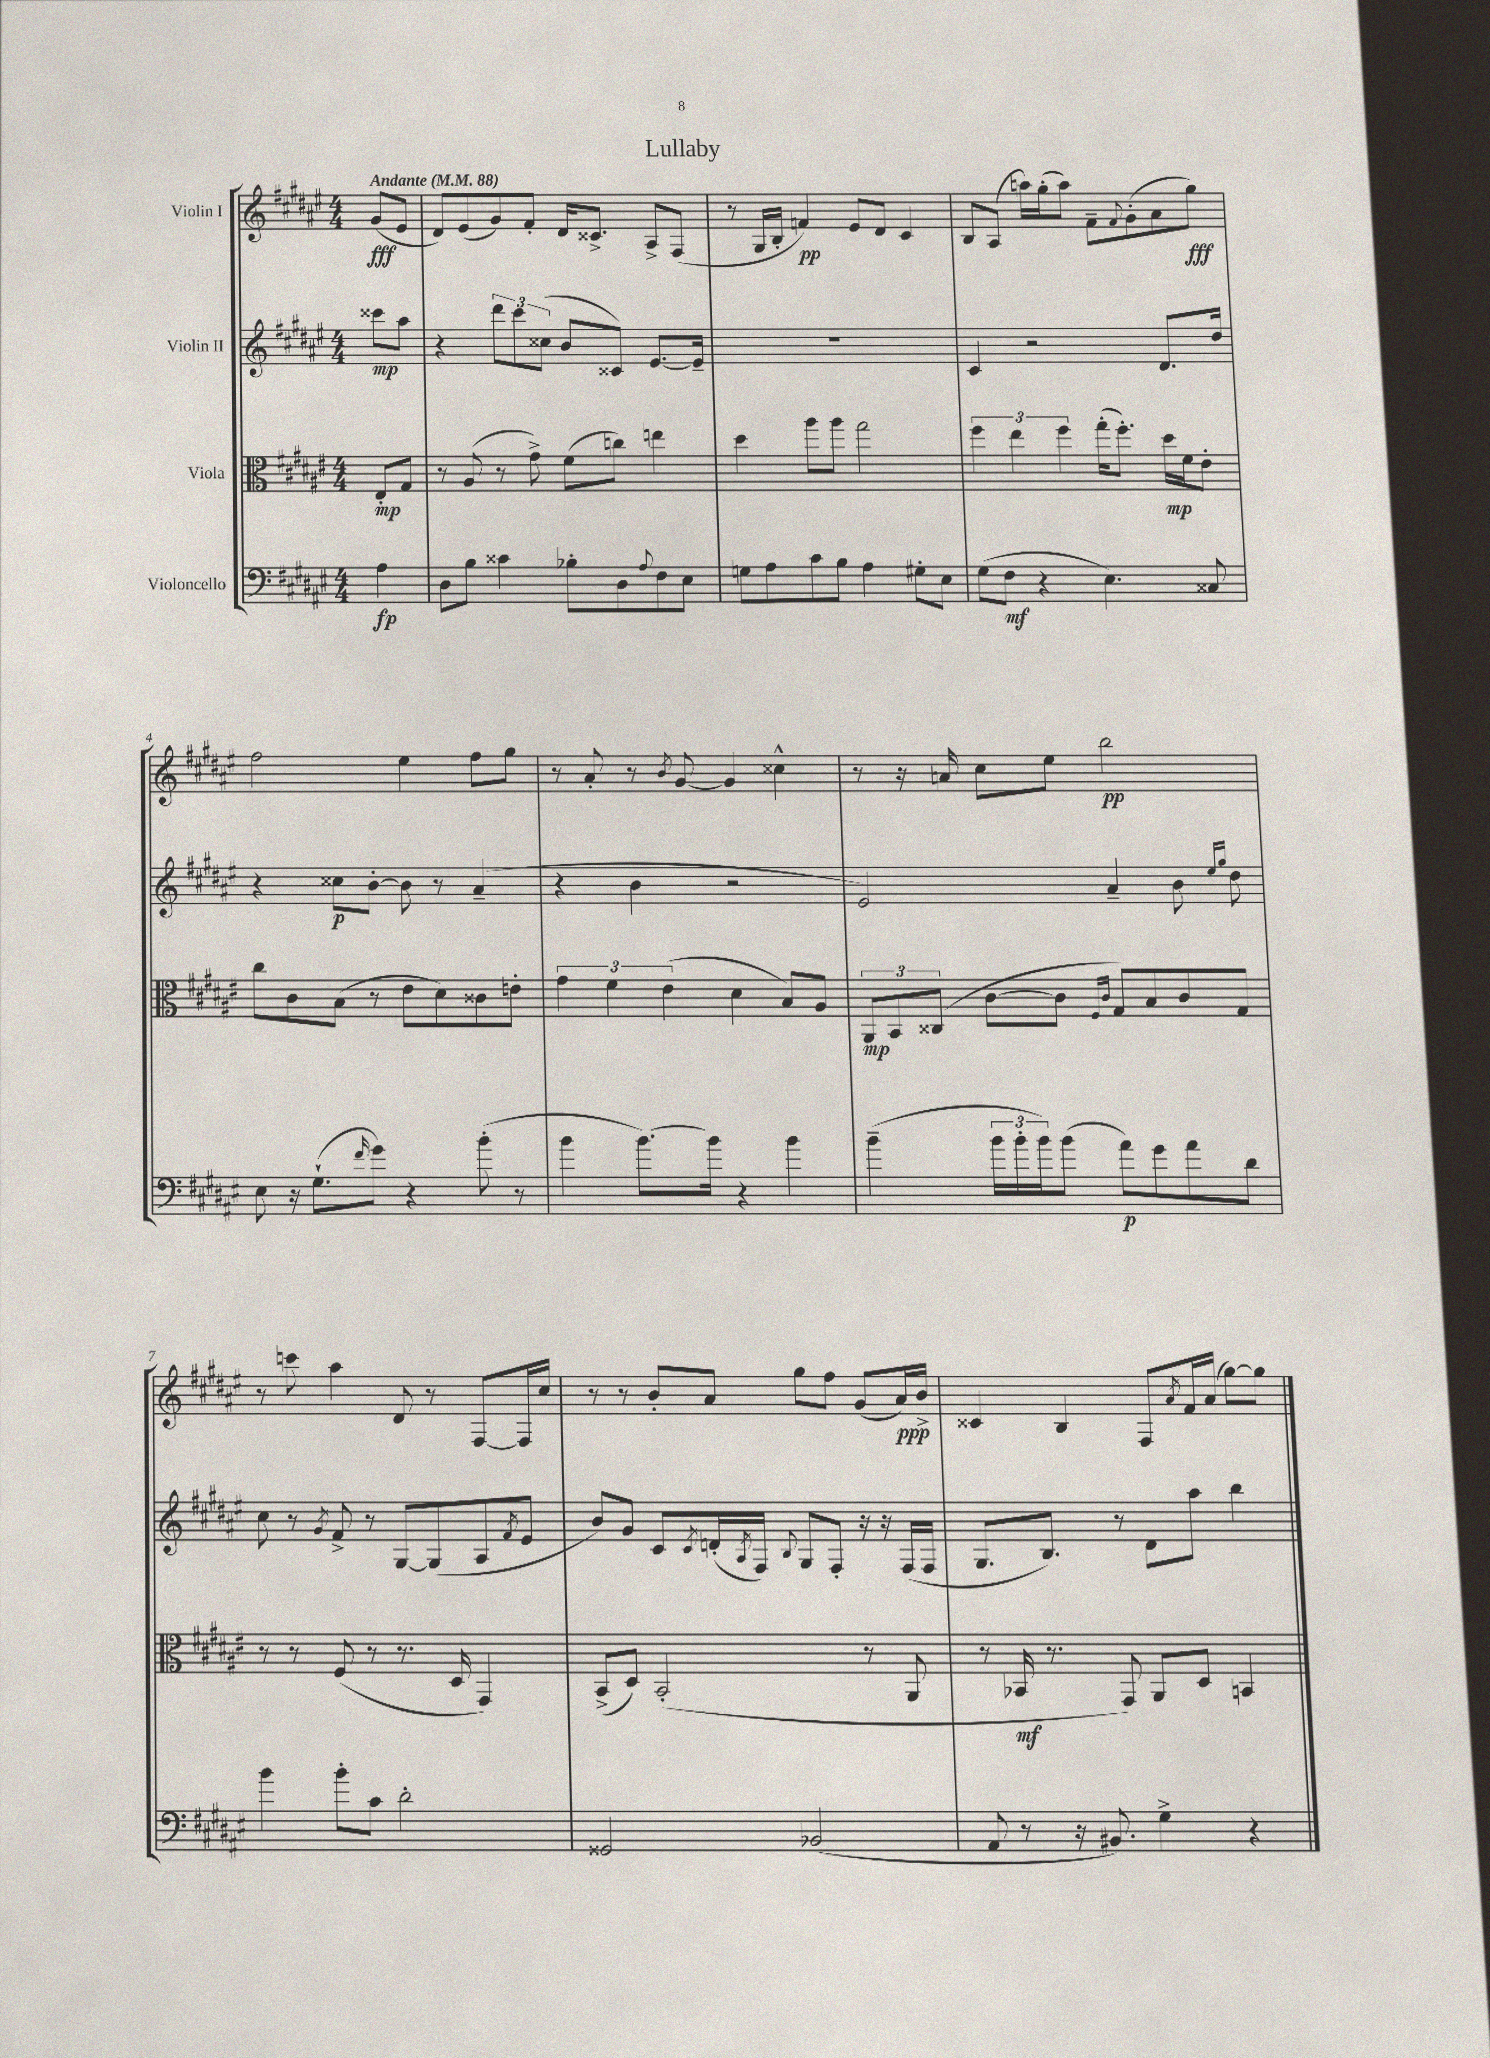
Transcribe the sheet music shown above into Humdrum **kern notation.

**kern	**dynam	**kern	**dynam	**kern	**dynam	**kern	**dynam
*part4	*part4	*part3	*part3	*part2	*part2	*part1	*part1
*staff4	*staff4	*staff3	*staff3	*staff2	*staff2	*staff1	*staff1
*I"Violoncello	*	*I"Viola	*	*I"Violin II	*	*I"Violin I	*
*clefF4	*	*clefC3	*	*clefG2	*	*clefG2	*
*k[f#c#g#d#a#e#]	*	*k[f#c#g#d#a#e#]	*	*k[f#c#g#d#a#e#]	*	*k[f#c#g#d#a#e#]	*
*M4/4	*	*M4/4	*	*M4/4	*	*M4/4	*
*MM88	*	*MM88	*	*MM88	*	*MM88	*
=	=	=	=	=	=	=	=
!	!	!	!	!	!	!LO:TX:a:B:t=Andante	!
4A#\	fp	8E#'/L	mp	8ccc##X\L	mp	(8g#/L	fff
.	.	8G#/J	.	8aa#\J	.	8e#/J	.
=1	=1	=1	=1	=1	=1	=1	=1
8D#\L	.	8r	.	4r	.	8d#/L)	.
8B\J	.	(8A#/	.	.	.	(8e#/	.
4c##X\	.	8r	.	12ddd#\L	.	8g#/)	.
.	.	.	.	12ccc#\	.	.	.
.	.	8g#^\)	.	.	.	8f#'/J	.
.	.	.	.	(12cc##X\J	.	.	.
8B-X'\L	.	(8f#\L	.	8b/L	.	16d#/KL	.
.	.	.	.	.	.	8.c##X^/J	.
8D#\	.	8ccn\J)	.	8c##X/J)	.	.	.
8qqA#/	.	.	.	.	.	.	.
8F#\	.	4een\	.	[8.e#/L	.	8A#^/L	.
8E#\J	.	.	.	.	.	(8F#/J	.
.	.	.	.	16e#~/Jk]	.	.	.
=2	=2	=2	=2	=2	=2	=2	=2
8Gn\L	.	4dd#\	.	1r	.	8r	.
8A#\	.	.	.	.	.	16G#/LL	.
.	.	.	.	.	.	16B'/JJ	.
8c#\	.	8aa#\L	.	.	.	4fn/)	pp
8B\J	.	8aa#\J	.	.	.	.	.
4A#\	.	2gg#\	.	.	.	8e#/L	.
.	.	.	.	.	.	8d#/J	.
8G#X'\L	.	.	.	.	.	4c#/	.
8E#\J	.	.	.	.	.	.	.
=3	=3	=3	=3	=3	=3	=3	=3
(8G#\L	.	6ff#\	.	4c#/	.	8B/L	.
8F#\J	mf	.	.	.	.	(8A#/J	.
.	.	6ee#\	.	.	.	.	.
4r	.	.	.	2r	.	16aan\LL)	.
.	.	.	.	.	.	(16gg#'\J	.
.	.	6ff#\	.	.	.	.	.
.	.	.	.	.	.	8aa\J)	.
4.E#\)	.	(16gg#'\KL	.	.	.	8f#~\L	.
.	.	8.ff#'\J)	.	.	.	.	.
.	.	.	.	.	.	8qqf#/	.
.	.	.	.	.	.	(8g#'\	.
.	.	16dd#\LL	mp	8.d#/L	.	8a#\	.
.	.	16f#\J	.	.	.	.	.
8C##X/	.	8e#'\J	.	.	.	8gg#\J)	fff
.	.	.	.	16dd#/Jk	.	.	.
!!LO:LB:g=z
=4	=4	=4	=4	=4	=4	=4	=4
8E#\	.	8cc#\L	.	4r	.	2ff#\	.
16r	.	8c#\	.	.	.	.	.
(8.G#`\L	.	.	.	.	.	.	.
.	.	(8B\J	.	8cc##X\L	p	.	.
16qqf#/	.	.	.	.	.	.	.
8g#\J)	.	8r	.	[8b'\J	.	.	.
4r	.	8e#\L	.	8b\]	.	4ee#\	.
.	.	8d#\)	.	8r	.	.	.
(8b'\	.	8c##X\	.	(4a#~/	.	8ff#\L	.
8r	.	8en'\J	.	.	.	8gg#\J	.
=5	=5	=5	=5	=5	=5	=5	=5
4b\	.	6g#\	.	4r	.	8r	.
.	.	.	.	.	.	8a#'/	.
.	.	6f#\	.	.	.	.	.
[8.b\L)	.	.	.	4b\	.	8r	.
.	.	(6e#\	.	.	.	.	.
.	.	.	.	.	.	8qb/	.
.	.	.	.	.	.	[8g#/	.
16b\Jk]	.	.	.	.	.	.	.
4r	.	4d#\	.	2r	.	4g#/]	.
4b\	.	8B/L)	.	.	.	4cc##X^^\	.
.	.	8A#/J	.	.	.	.	.
=6	=6	=6	=6	=6	=6	=6	=6
(4b~\	.	12AA#/L	mp	2e#/)	.	8r	.
.	.	12BB/	.	.	.	.	.
.	.	.	.	.	.	16r	.
.	.	(12C##X/J	.	.	.	.	.
.	.	.	.	.	.	16an/	.
24b\LL	.	[8c#\L	.	.	.	8cc#\L	.
24b'\	.	.	.	.	.	.	.
24b\J)	.	.	.	.	.	.	.
(8b\J	.	8c#\J]	.	.	.	8ee#\J	.
.	.	16qqF#/LL	.	.	.	.	.
.	.	16qqc#/JJ	.	.	.	.	.
8a#\L)	p	8G#/L)	.	4a#~/	.	2bb\	pp
8g#\	.	8B/	.	.	.	.	.
8a#\	.	8c#/	.	8b\	.	.	.
.	.	.	.	16qqee#/LL	.	.	.
.	.	.	.	16qqgg#/JJ	.	.	.
8d#\J	.	8G#/J	.	8dd#\	.	.	.
!!LO:LB:g=z
=7	=7	=7	=7	=7	=7	=7	=7
4b\	.	8r	.	8cc#\	.	8r	.
.	.	8r	.	8r	.	8cccn\	.
.	.	.	.	8qg#/	.	.	.
8b'\L	.	(8F#/	.	8f#^/	.	4aa#\	.
8c#\J	.	8r	.	8r	.	.	.
2d#'\	.	8.r	.	[8G#/L	.	8d#/	.
.	.	.	.	(8G#/]	.	8r	.
.	.	16D#/	.	.	.	.	.
.	.	4GG#/)	.	8A#/	.	[8F#/L	.
.	.	.	.	8qf#/	.	.	.
.	.	.	.	8e#/J	.	16F#/L]	.
.	.	.	.	.	.	16cc#/JJ	.
=8	=8	=8	=8	=8	=8	=8	=8
2GG##X/	.	(8BB^/L	.	8b/L)	.	8r	.
.	.	8D#/J)	.	8g#/J	.	8r	.
.	.	(2BB'/	.	8c#/L	.	8b'/L	.
.	.	.	.	8qc#/	.	.	.
.	.	.	.	(16dn'/L	.	8a#/J	.
.	.	.	.	8qA#/	.	.	.
.	.	.	.	16F#/JJ)	.	.	.
.	.	.	.	8qqB/	.	.	.
(2BB-X/	.	.	.	8G#/L	.	8gg#\L	.
.	.	.	.	8F#'/J	.	8ff#\J	.
.	.	8r	.	16r	.	(8g#/L	.
.	.	.	.	16r	.	.	.
.	.	8AA#/	.	(16F#/LL	.	16a#/L)	ppp
.	.	.	.	16F#/JJ	.	16b^/JJ	.
=9	=9	=9	=9	=9	=9	=9	=9
8AA#/	.	8r	.	8.G#/L	.	4c##X/	.
8r	.	16BB-X/	mf	.	.	.	.
.	.	8.r	.	8.B/J)	.	.	.
16r	.	.	.	.	.	4B/	.
8.BB#X/)	.	.	.	.	.	.	.
.	.	8GG#/)	.	8r	.	.	.
4G#^\	.	8AA#/L	.	8d#\L	.	8F#/L	.
.	.	.	.	.	.	8qa#/	.
.	.	8D#/J	.	8aa#\J	.	16f#/L	.
.	.	.	.	.	.	(16a#/JJ	.
4r	.	4BBn/	.	4bb\	.	[8gg#\L)	.
.	.	.	.	.	.	8gg#\J]	.
==	==	==	==	==	==	==	==
*-	*-	*-	*-	*-	*-	*-	*-
